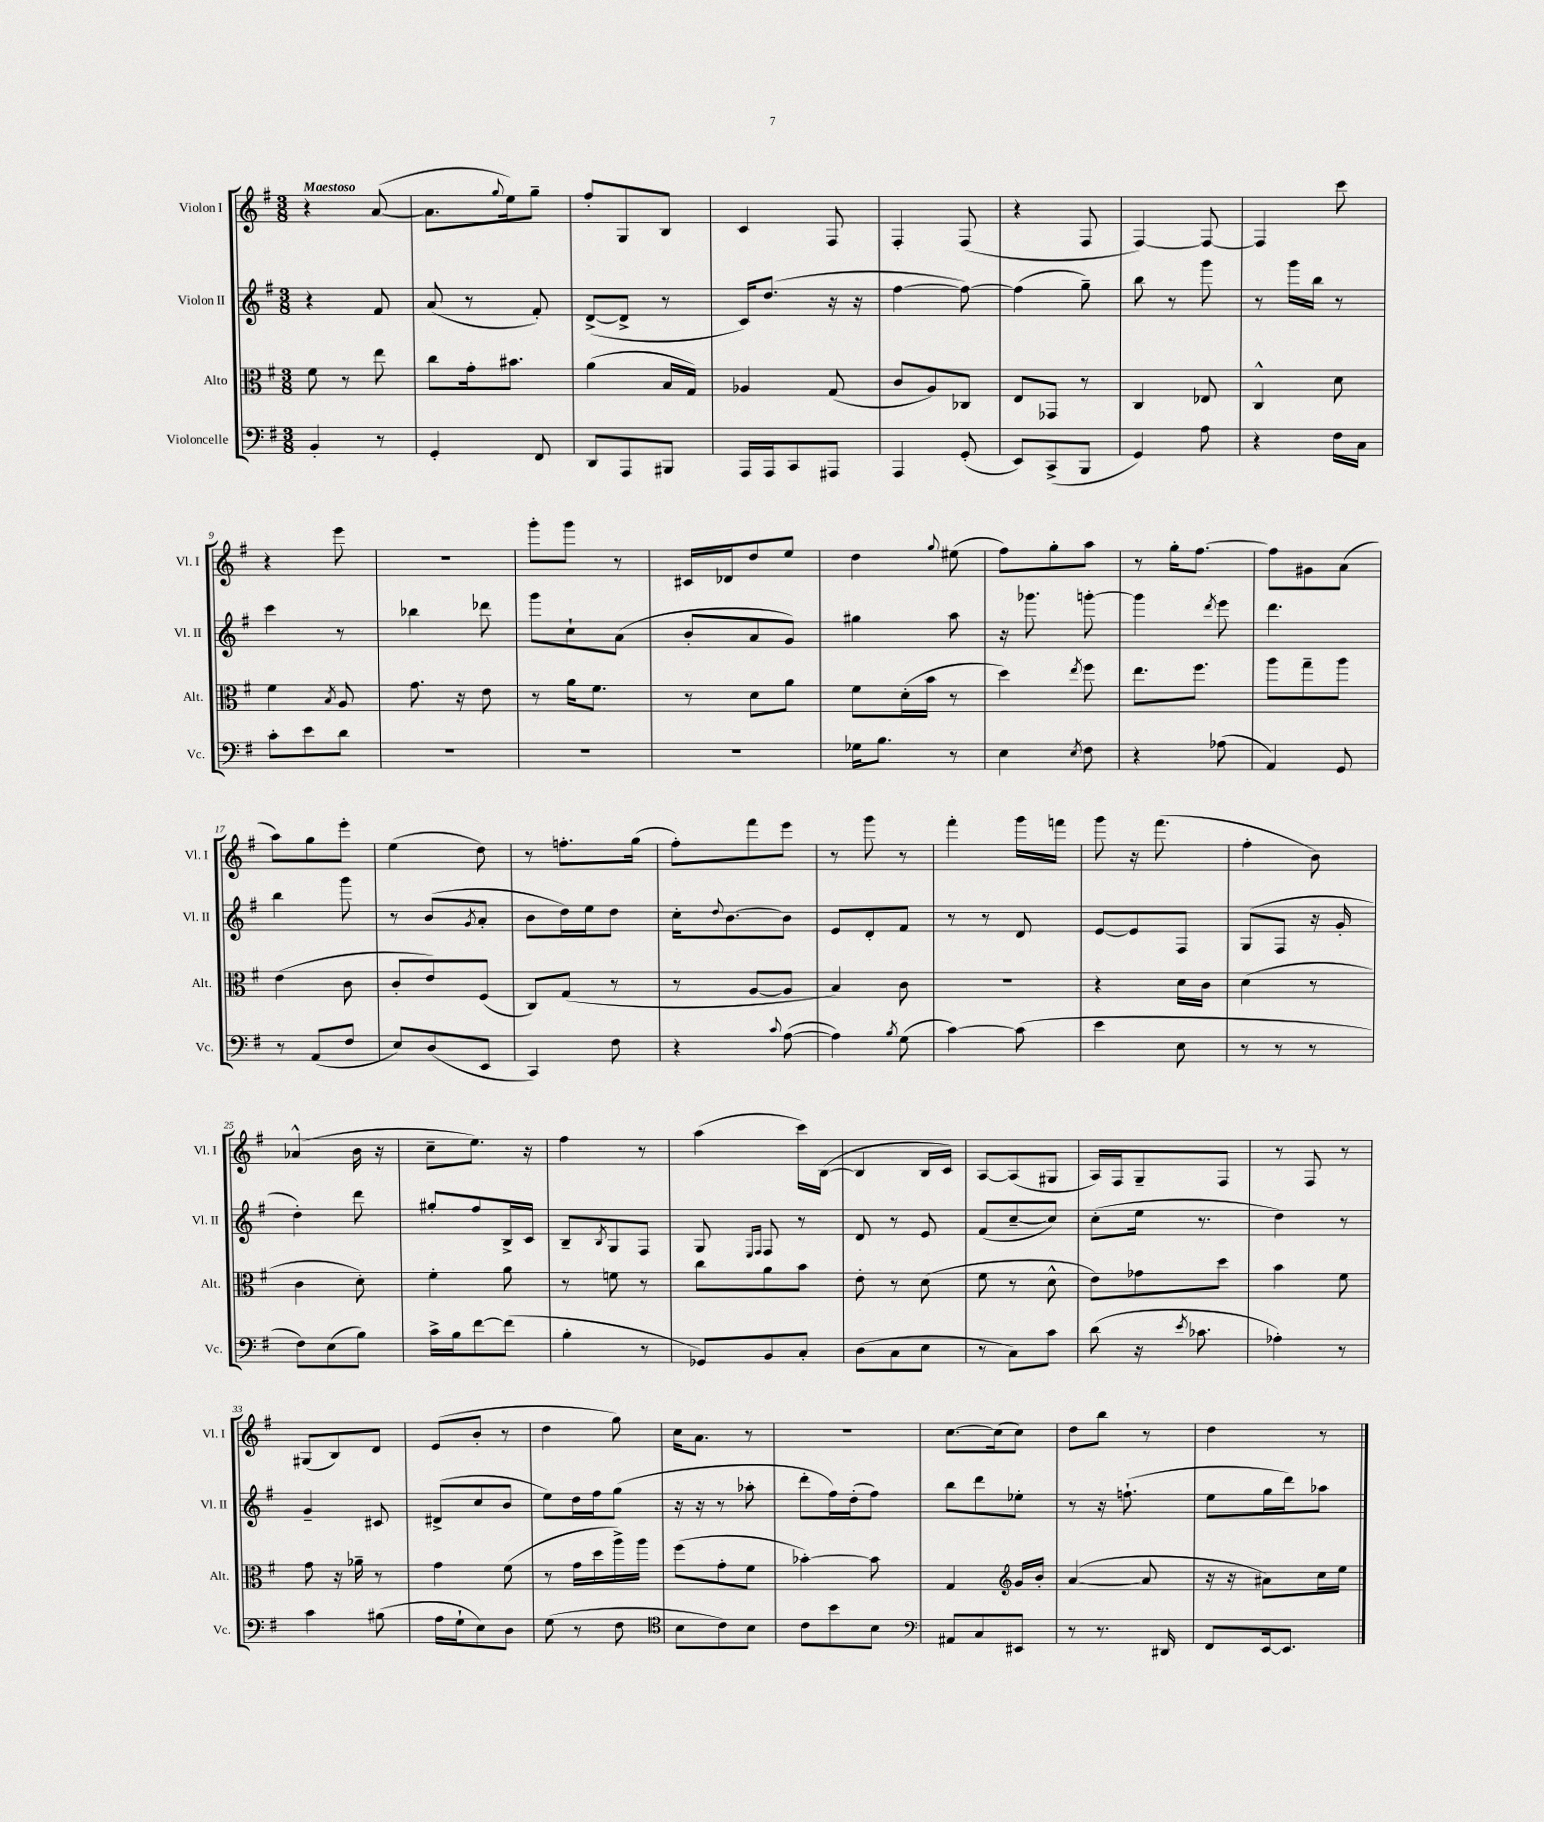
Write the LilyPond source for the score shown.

<<
\new StaffGroup <<
\new Staff = "s0" \with { instrumentName = "Violon I" shortInstrumentName = "Vl. I" } {
    \clef treble \key g \major \numericTimeSignature \time 3/8 \tempo "Maestoso"
    r4 a'8~( |
    a'8. \appoggiatura { g''8 } e''16) g''8-- |
    fis''8-. g8 b8 |
    c'4 fis8 |
    fis4-. fis8( |
    r4 fis8 |
    fis4~) fis8~ |
    fis4 c'''8 |
    r4 e'''8 |
    R4. |
    g'''8-. g'''8 r8 |
    cis'16 des'16 d''8 e''8 |
    d''4 \appoggiatura { g''8 } eis''8( |
    fis''8) g''8-. a''8 |
    r8 g''16-. fis''8.~ |
    fis''8 gis'8 a'8( |
    a''8) g''8 e'''8-. |
    e''4( d''8) |
    r8 f''8.-. g''16( |
    fis''8-.) fis'''8 e'''8 |
    r8 g'''8 r8 |
    fis'''4-. g'''16 f'''16 |
    g'''8 r16 fis'''8.( |
    fis''4-. b'8) |
    aes'4-^( b'16 r16 |
    c''8-- e''8.) r16 |
    fis''4 r8 |
    a''4( c'''16) b16~( |
    b4 b16 c'16) |
    a8~ a8( gis8 |
    a16) fis16 g8-- fis8 |
    r8 fis8 r8 |
    gis8( b8) d'8 |
    e'8( b'8-. r8 |
    d''4 g''8) |
    c''16 a'8. r8 |
    R4. |
    c''8.~ c''16( c''8) |
    d''8 b''8 r8 |
    d''4 r8 \bar "|." |
}
\new Staff = "s1" \with { instrumentName = "Violon II" shortInstrumentName = "Vl. II" } {
    \clef treble \key g \major \numericTimeSignature \time 3/8
    r4 fis'8 |
    a'8( r8 fis'8-.) |
    d'8~->( d'8-> r8 |
    c'16) d''8.( r16 r16 |
    fis''4~ fis''8~) |
    fis''4( g''8--) |
    b''8 r8 g'''8 |
    r8 g'''16 b''16 r8 |
    c'''4 r8 |
    bes''4 des'''8 |
    g'''8 c''8-! a'8( |
    b'8-. a'8 g'8) |
    gis''4 a''8 |
    r16 ges'''8. g'''8~-. |
    g'''4 \acciaccatura { d'''8 } e'''8 |
    d'''4. |
    b''4 g'''8 |
    r8 b'8( \acciaccatura { g'8 } a'8-. |
    b'8 d''16) e''16 d''8 |
    c''16-. \appoggiatura { d''8 } b'8.~ b'8 |
    e'8 d'8-. fis'8 |
    r8 r8 d'8 |
    e'8~ e'8 fis8 |
    g8( fis8 r16 g'16-. |
    d''4-.) d'''8 |
    gis''8-. fis''8 b16-> c'16 |
    b8-- \acciaccatura { b8 } g8 fis8 |
    g8 \grace { e16 fis16 } fis8 r8 |
    d'8 r8 e'8 |
    fis'8( c''8~-- c''8) |
    c''8-.( e''16 r8. |
    d''4) r8 |
    g'4-- cis'8 |
    dis'8->( c''8 b'8 |
    e''8) d''16 fis''16 g''8( |
    r16 r16 r8 aes''8-. |
    d'''8-. fis''16) d''16-.( fis''8) |
    b''8 d'''8 ees''8-. |
    r8 r16 f''8.-!( |
    e''8 g''16 d'''16) aes''8 \bar "|." |
}
\new Staff = "s2" \with { instrumentName = "Alto" shortInstrumentName = "Alt." } {
    \clef alto \key g \major \numericTimeSignature \time 3/8
    fis'8 r8 e''8 |
    c''8 g'16-. bis'8. |
    a'4( b16 g16) |
    aes4 g8( |
    c'8 a8) ces8 |
    e8 ges,8 r8 |
    c4 ees8 |
    c4-^ d'8 |
    fis'4 \acciaccatura { b8 } a8 |
    g'8. r16 e'8 |
    r8 a'16 fis'8. |
    r8 d'8 a'8 |
    fis'8 d'16-.( b'16 r8 |
    d''4) \acciaccatura { e''8 } fis''8 |
    e''8. fis''8. |
    a''8 g''8-- a''8 |
    e'4( c'8 |
    c'8-. e'8) fis8( |
    c8) g8( r8 |
    r8 a8~ a8 |
    b4) c'8 |
    R4. |
    r4 d'16 c'16 |
    d'4( r8 |
    c'4 d'8-.) |
    fis'4-. a'8 |
    r8 f'8 r8 |
    c''8 a'8 b'8 |
    e'8-. r8 d'8( |
    fis'8 r8 d'8-^ |
    e'8) ges'8 d''8 |
    b'4 fis'8 |
    g'8 r16 aes'16-- r8 |
    g'4 fis'8( |
    r8 g'16 d''16 a''16->) a''16 |
    fis''8( g'8-. fis'8 |
    bes'4~-.) bes'8 |
    g4 \clef treble g'16 b'16-. |
    a'4~( a'8 |
    r16 r16 ais'8) c''16 e''16 \bar "|." |
}
\new Staff = "s3" \with { instrumentName = "Violoncelle" shortInstrumentName = "Vc." } {
    \clef bass \key g \major \numericTimeSignature \time 3/8
    b,4-. r8 |
    g,4-. fis,8 |
    d,8 a,,8 bis,,8 |
    a,,16 a,,16 c,8 ais,,8 |
    a,,4 g,8-.( |
    e,8) c,8->( b,,8 |
    g,4) a8 |
    r4 fis16 c16 |
    c'8-. e'8 d'8 |
    R4. |
    R4. |
    R4. |
    ges16 b8. r8 |
    e4 \acciaccatura { e8 } fis8 |
    r4 aes8( |
    a,4) g,8 |
    r8 a,8( fis8 |
    e8) d8( e,8 |
    c,4) fis8 |
    r4 \appoggiatura { c'8 } a8~( |
    a4) \acciaccatura { b8 } g8( |
    c'4~) c'8( |
    e'4 e8 |
    r8 r8 r8 |
    fis8) e8( b8) |
    c'16-> b16 fis'8~ fis'8( |
    b4-. r8 |
    ges,8) b,8 c8-. |
    d8( c8 e8 |
    r8 c8) c'8 |
    d'8( r16 \acciaccatura { e'8 } ces'8. |
    aes4-.) r8 |
    c'4 bis8( |
    a16 g16-! e8) d8 |
    g8( r8 fis8 |
    \clef tenor b8 c'8) b8 |
    c'8 b'8 b8 |
    \clef bass ais,8 c8 eis,8 |
    r8 r8. dis,16 |
    fis,8 e,16~ e,8. \bar "|." |
}
>>
>>
